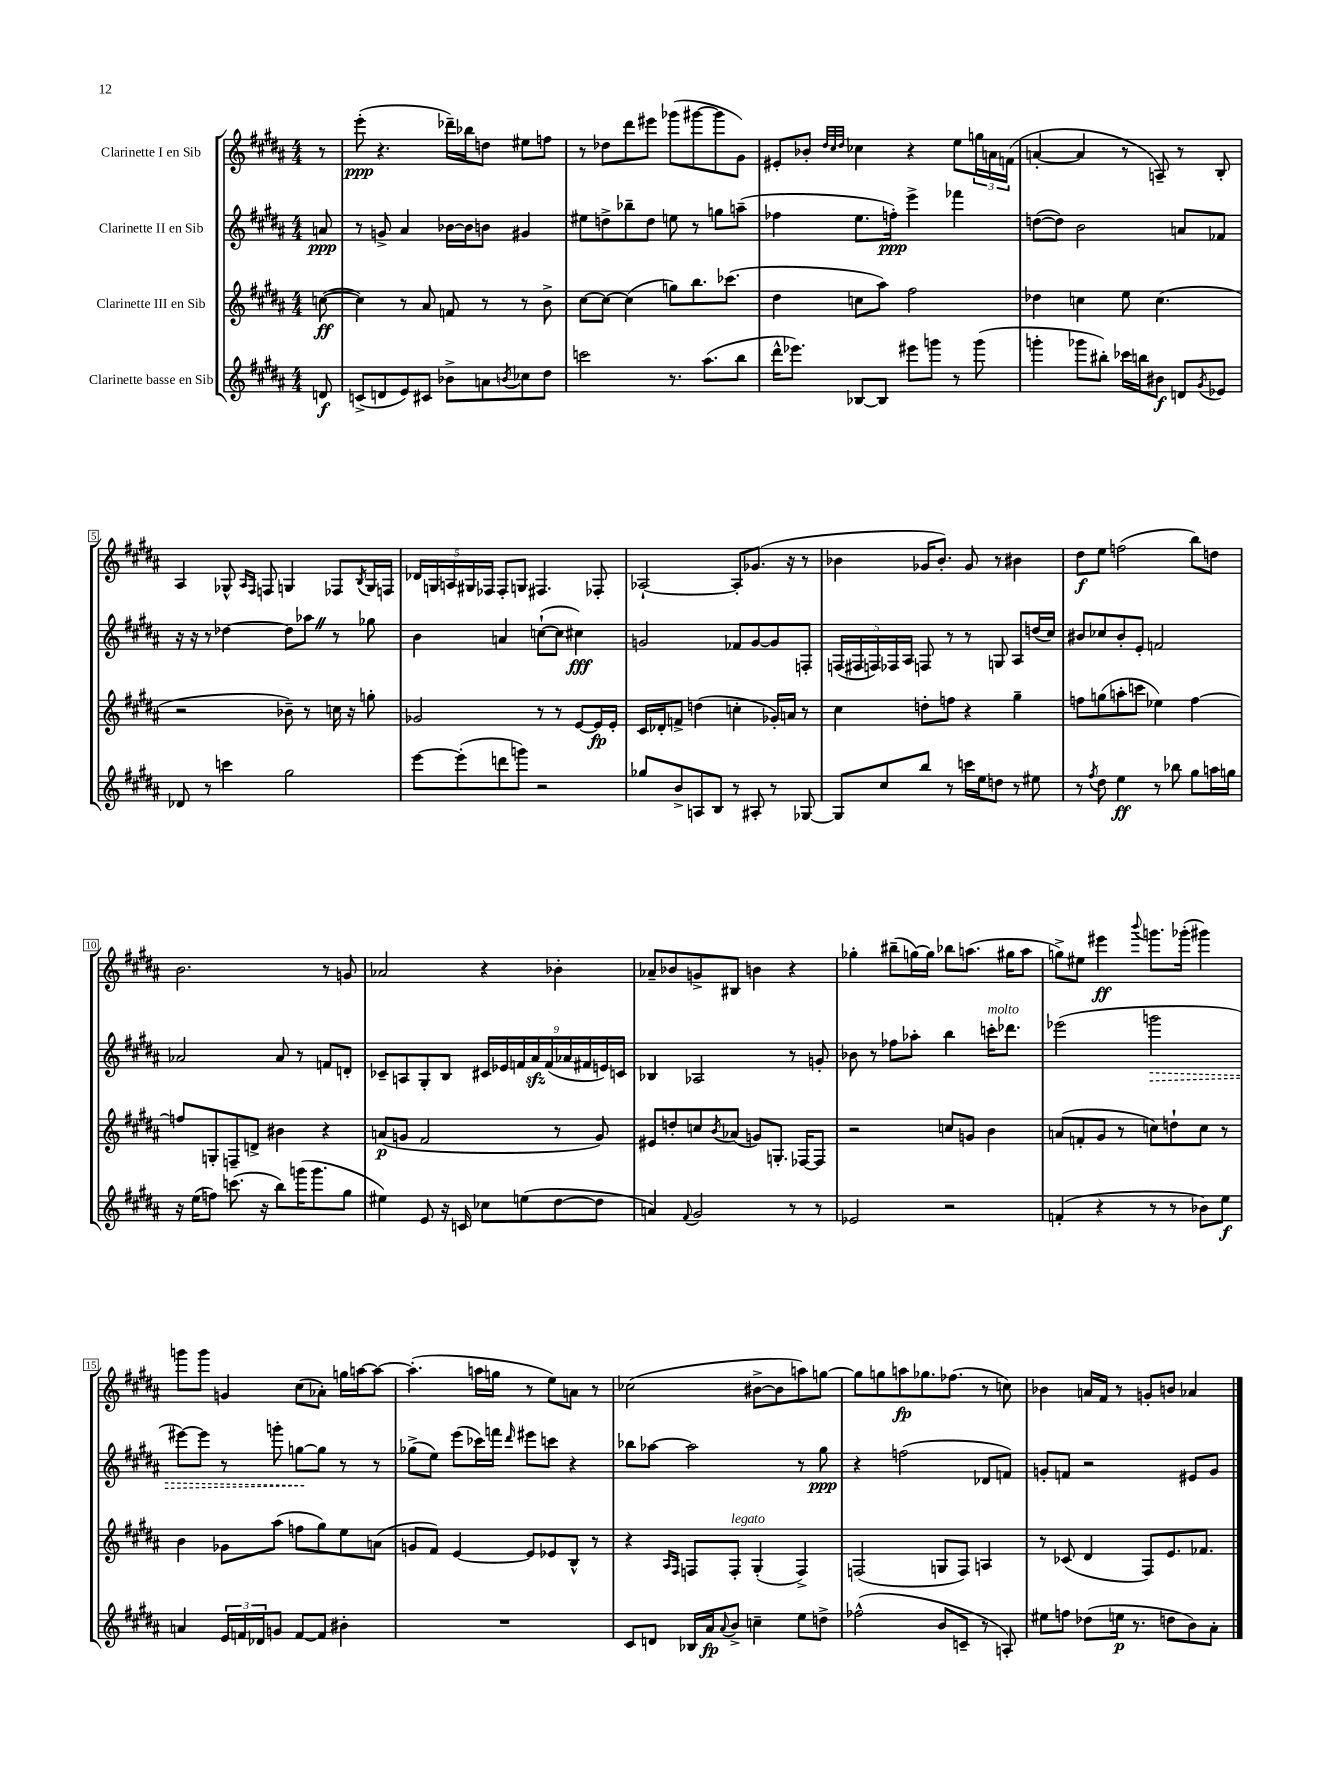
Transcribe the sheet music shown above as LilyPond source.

<<
\new StaffGroup <<
\new Staff = "s0" \with { instrumentName = "Clarinette I en Sib" } {
    \clef treble \key b \major \numericTimeSignature \time 4/4 \partial 8
    r8 |
    e'''8-.\ppp( r4. des'''16--) bes''16 d''8 eis''8 f''8 |
    r8 des''8 dis'''8 eis'''8 ges'''8( gis'''8~ gis'''8 gis'8) |
    eis'8-. bes'8-. \grace { dis''32 cis''32 dis''32 } ces''4 r4 e''8 \tuplet 3/2 { g''16 a'16 f'16( } |
    a'4~-. a'4 r8 a8--) r8 b8-. |
    ais4 ges8-^ \grace { ais16 fis16 } f8 g4 fes8 \acciaccatura { b8 } g16 f16 |
    \tuplet 5/4 { des'16 g16 a16 gis16 fes16 } fes8-. g8 fis4. fes8-. |
    aes2~-! aes8-. ges'8.( r16 r8 |
    bes'4 ges'16 bes'8.-.) ges'8 r8 bis'4 |
    dis''8\f e''8 f''2( b''8) d''8 |
    b'2. r8 g'8 |
    aes'2 r4 bes'4-. |
    aes'8-- bes'8 g'8-> bis8 b'4 r4 |
    ges''4-. bis''8--( g''16~) g''16 bes''8 a''8.( gis''16 a''8 |
    g''8->) eis''8 eis'''4\ff \appoggiatura { b'''8 } g'''8. ges'''16-.( gis'''4) |
    g'''8 g'''8 g'4 cis''8( aes'8-.) g''16 a''16~ a''8~ |
    a''4.-.( a''16 g''16 r8 e''8) a'8 r8 |
    ces''2( bis'8~-> bis'8 a''8) g''8~ |
    g''8 g''8 a''8\fp ges''8. fes''8.( r8 c''8) |
    bes'4 a'16 fis'16 r8 g'8-. b'8 aes'4 \bar "|." |
}
\new Staff = "s1" \with { instrumentName = "Clarinette II en Sib" } {
    \clef treble \key b \major \numericTimeSignature \time 4/4 \partial 8
    a'8\ppp |
    r8 g'8-> ais'4 bes'16~ bes'16 b'8 gis'4 |
    eis''8 d''8-> bes''8-- d''8 e''8 r8 g''8 a''8--( |
    fes''4 e''8. f''16-.\ppp) e'''4-> fes'''4 |
    d''8~( d''8) b'2 a'8 fes'8 |
    r16 r16 r8 des''4~ des''8 aes''8 \once \override BreathingSign.text = \markup { \musicglyph "scripts.caesura.straight" } \breathe r8 ges''8 |
    b'4 a'4 c''8~-!( c''8 cis''4\fff) |
    g'2 fes'8 g'8~ g'8 f8-. |
    \tuplet 5/4 { f16( fis16 f16) fes16 ais16 } f8 r8 r8 g8 ais8 d''16( cis''16) |
    bis'8 ces''8 bis'8-. e'8-. f'2 |
    aes'2 aes'8 r8 f'8 d'8-. |
    ces'8-- a8 gis8-. b8 \tuplet 9/8 { cis'16 ees'16 f'16 ais'16\sfz f'16( aes'16 fis'16 e'16) c'16 } |
    bes4 aes2 r8 g'8-. |
    bes'8 r8 fes''8 aes''8-. b''4 c'''16-.^\markup { \italic "molto" } des'''8. |
    ees'''2( \once \override Hairpin.style = #'dashed-line g'''2\> |
    eis'''8~) eis'''8 r8 g'''8-. g''8~\! g''8 r8 r8 |
    ges''8->( e''8) e'''8( ces'''16) f'''16 \grace { dis'''16 } eis'''8 c'''8 r4 |
    bes''8 aes''8~ aes''2 r8 gis''8\ppp |
    r4 f''2( des'8 f'8) |
    g'8-. f'8 r2 eis'8 g'8 \bar "|." |
}
\new Staff = "s2" \with { instrumentName = "Clarinette III en Sib" } {
    \clef treble \key b \major \numericTimeSignature \time 4/4 \partial 8
    c''8~\ff( |
    c''4) r8 ais'8 f'8 r8 r8 b'8-> |
    cis''8~ cis''8~ cis''4( g''8) b''8. ces'''8.( |
    dis''4 c''8 ais''8) fis''2 |
    des''4 c''4 e''8 c''4.( |
    r2 bes'8--) r8 c''16 r16 g''8-. |
    ges'2 r8 r8 e'8~ e'16\fp e'16-. |
    cis'16 des'16-. f'8-> d''4( c''4-. ges'16-.) a'16 r8 |
    cis''4 d''8-. f''8 r4 gis''4-- |
    f''8 g''8( a''8-. c'''8 ees''4) f''4~ |
    f''8 g8-. f8-- d'8-> bis'4 r4 |
    a'8\p( g'8 fis'2 r8 g'8) |
    eis'8 d''8-. c''8 \acciaccatura { b'8 } aes'8( g'8) g8.-. fes16~ fes8 |
    r2 c''8 g'8 b'4 |
    a'8( f'8-. gis'8 r8 c''8) d''8-! c''8 r8 |
    b'4 ges'8 ais''8( f''8 gis''8) e''8 a'8( |
    g'8 fis'8) e'4~ e'8 ees'8 b8-^ r8 |
    r4 \grace { ais16 fis16 } f8 f8-.^\markup { \italic "legato" } gis4-.( f4->) |
    f2( g8 f8) a4 |
    r8 ces'8( dis'4 fis8) e'8. fes'8. \bar "|." |
}
\new Staff = "s3" \with { instrumentName = "Clarinette basse en Sib" } {
    \clef treble \key b \major \numericTimeSignature \time 4/4 \partial 8
    d'8\f |
    c'8->( d'8 e'8) cis'8 bes'8-> a'8 \acciaccatura { b'8 } ces''8 dis''8 |
    c'''2 r8. ais''8.( b''8 |
    dis'''16-^ ees'''8.) bes8~ bes8 eis'''8 g'''8 r8 g'''8( |
    g'''4-. ges'''8 bis''8-.) ces'''16 b''16 bis'8\f d'8 \acciaccatura { gis'8 } ees'8 |
    des'8 r8 c'''4 gis''2 |
    e'''8~ e'''8-.( d'''8 g'''8) r2 |
    ges''8 b'8-> a8 b8 r8 ais8-. r8 ges8~ |
    ges8 cis''8 b''8 r8 c'''16 e''16 d''8 r8 eis''8 |
    r8 \acciaccatura { fis''8 } dis''8 e''4\ff r8 bes''8 gis''8 a''16 g''16 |
    r16 e''16( f''8) c'''8.( r16 b''8) g'''16( g'''8. gis''8 |
    eis''4) e'8 r16 c'16 ces''8 e''8( dis''8~ dis''8 |
    a'4) \appoggiatura { fis'8 } gis'2 r8 r8 |
    ees'2 r2 |
    f'4-.( r4 r8 r8 bes'8) e''8\f |
    a'4 \tuplet 3/2 { e'16 f'16 des'16 } g'8 f'8~ f'8 bis'4-. |
    R1 |
    cis'8 d'8 bes16 ais'16\fp \appoggiatura { ais'8 } b'8-> c''4-- e''8 d''8-> |
    fes''2-^( b'8 c'8-- r8 a8-.) |
    eis''8 f''8 des''8( e''16\p r8. d''8 b'8) ais'8-. \bar "|." |
}
>>
>>
\layout { \context { \Score \override BarNumber.stencil = #(make-stencil-boxer 0.1 0.3 ly:text-interface::print) } }
